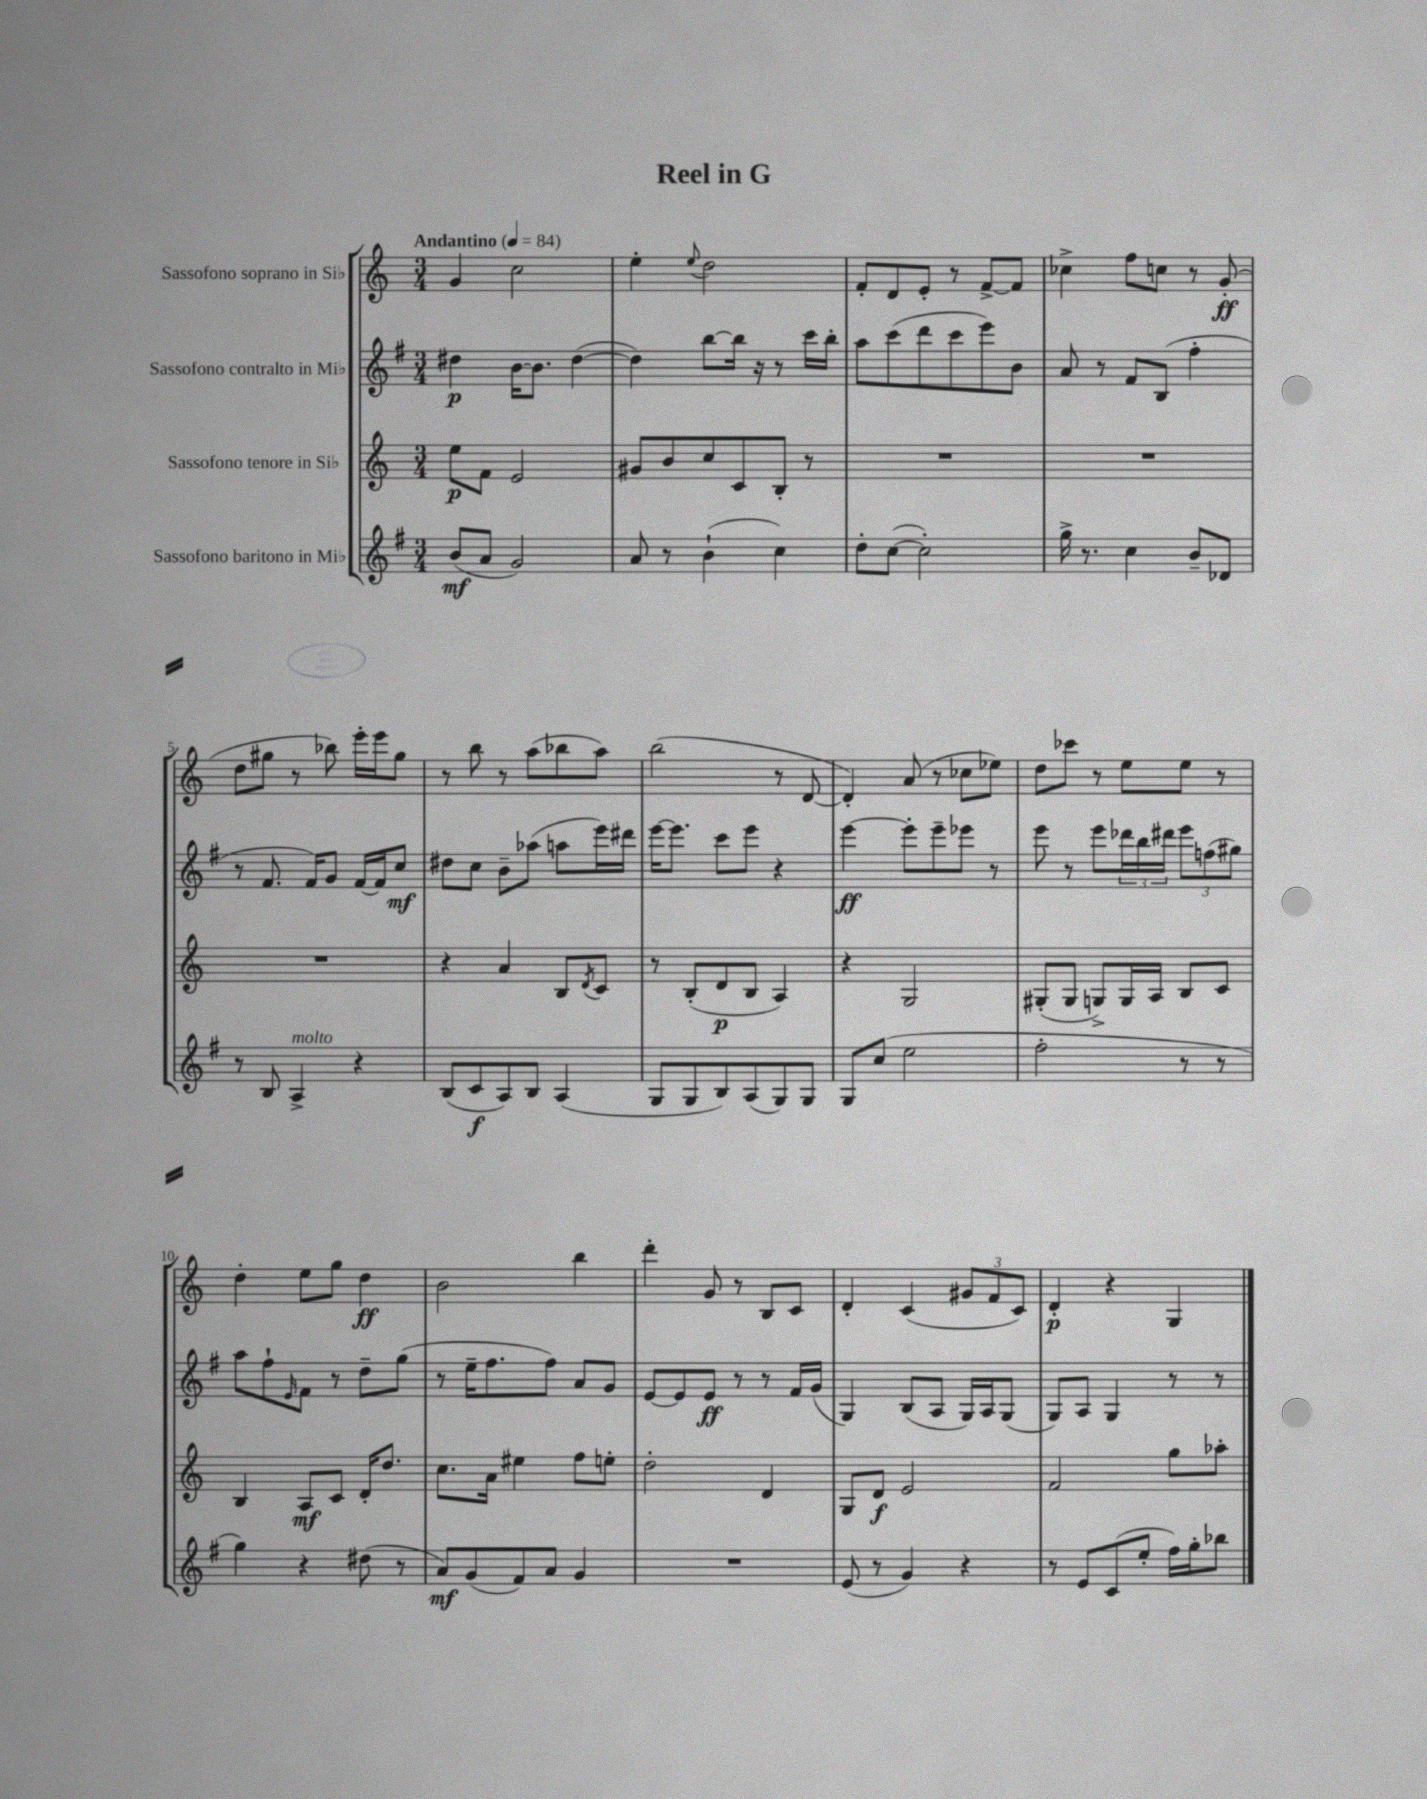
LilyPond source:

\header { title = "Reel in G" }
<<
\new StaffGroup <<
\new Staff = "s0" \with { instrumentName = "Sassofono soprano in Sib" } {
    \clef treble \key c \major \numericTimeSignature \time 3/4 \tempo "Andantino" 4 = 84
    g'4 c''2 |
    e''4-. \appoggiatura { e''8 } d''2 |
    f'8-. d'8 e'8-. r8 f'8~-> f'8 |
    ces''4-> f''8 c''8 r8 g'8-.\ff( |
    d''8 gis''8 r8 bes''8) e'''16-. e'''16 gis''8 |
    r8 b''8 r8 a''8( bes''8 a''8) |
    b''2( r8 d'8~ |
    d'4-.) a'8( r8 ces''8 ees''8) |
    d''8 ces'''8 r8 e''8 e''8 r8 |
    d''4-. e''8 g''8 d''4\ff |
    b'2 b''4 |
    d'''4-. g'8 r8 b8 c'8 |
    d'4-. c'4( \tuplet 3/2 { gis'8 f'8 c'8) } |
    d'4-.\p r4 g4 \bar "|." |
}
\new Staff = "s1" \with { instrumentName = "Sassofono contralto in Mib" } {
    \clef treble \key g \major \numericTimeSignature \time 3/4
    dis''4\p b'16~ b'8. dis''4~( |
    dis''4) b''8~ b''16 r16 r8 c'''16 b''16-. |
    a''8 c'''8( d'''8 c'''8 e'''8) b'8 |
    a'8 r8 fis'8 b8( fis''4-. |
    r8 fis'8. fis'16) g'8 fis'16~ fis'16 c''8\mf |
    dis''8 c''8 b'8-- aes''8( a''8 e'''16) dis'''16 |
    e'''16~ e'''8. c'''8 e'''8 r4 |
    e'''4~\ff e'''8-. e'''8-- ees'''8 r8 |
    e'''8 r8 e'''8 \tuplet 3/2 { des'''16 b''16 dis'''16 } \tuplet 3/2 { e'''8 f''8( gis''8) } |
    a''8 fis''8-! \grace { e'16 } fis'8 r8 d''8-- g''8( |
    r8 e''16-- fis''8. fis''8) a'8 g'8 |
    e'8~ e'8 e'8\ff r8 r8 fis'16 g'16( |
    g4) b8( a8 g16) a16 g8( |
    g8) a8 g4 r8 r8 \bar "|." |
}
\new Staff = "s2" \with { instrumentName = "Sassofono tenore in Sib" } {
    \clef treble \key c \major \numericTimeSignature \time 3/4
    e''8\p f'8 e'2 |
    gis'8 b'8 c''8 c'8 b8-. r8 |
    R2. |
    R2. |
    R2. |
    r4 a'4 b8 \acciaccatura { d'8 } c'8 |
    r8 b8-.( d'8\p b8 a4) |
    r4 g2 |
    gis8-.( gis8 g8->) g16 a16 b8 c'8 |
    b4 a8\mf c'8 d'16-. d''8. |
    c''8. a'16 eis''4 f''8 e''8-. |
    d''2-. d'4 |
    g8 d'8\f e'2 |
    f'2 g''8 aes''8-. \bar "|." |
}
\new Staff = "s3" \with { instrumentName = "Sassofono baritono in Mib" } {
    \clef treble \key g \major \numericTimeSignature \time 3/4
    b'8\mf( a'8 g'2) |
    a'8 r8 b'4-!( c''4) |
    d''8-. c''8~( c''2-.) |
    g''16-> r8. c''4 b'8-- des'8 |
    r8 b8 a4->^\markup { \italic "molto" } r4 |
    b8( c'8\f a8) b8 a4( |
    g8 g8 b8) a8( g8) g8 |
    g8 c''8( e''2 |
    fis''2-. r8 r8 |
    g''4) r4 dis''8( r8 |
    a'8\mf) g'8( fis'8) a'8 g'4 |
    R2. |
    e'8( r8 g'4) r4 |
    r8 e'8 c'8( e''8-. fis''16) g''16-. bes''8 \bar "|." |
}
>>
>>
